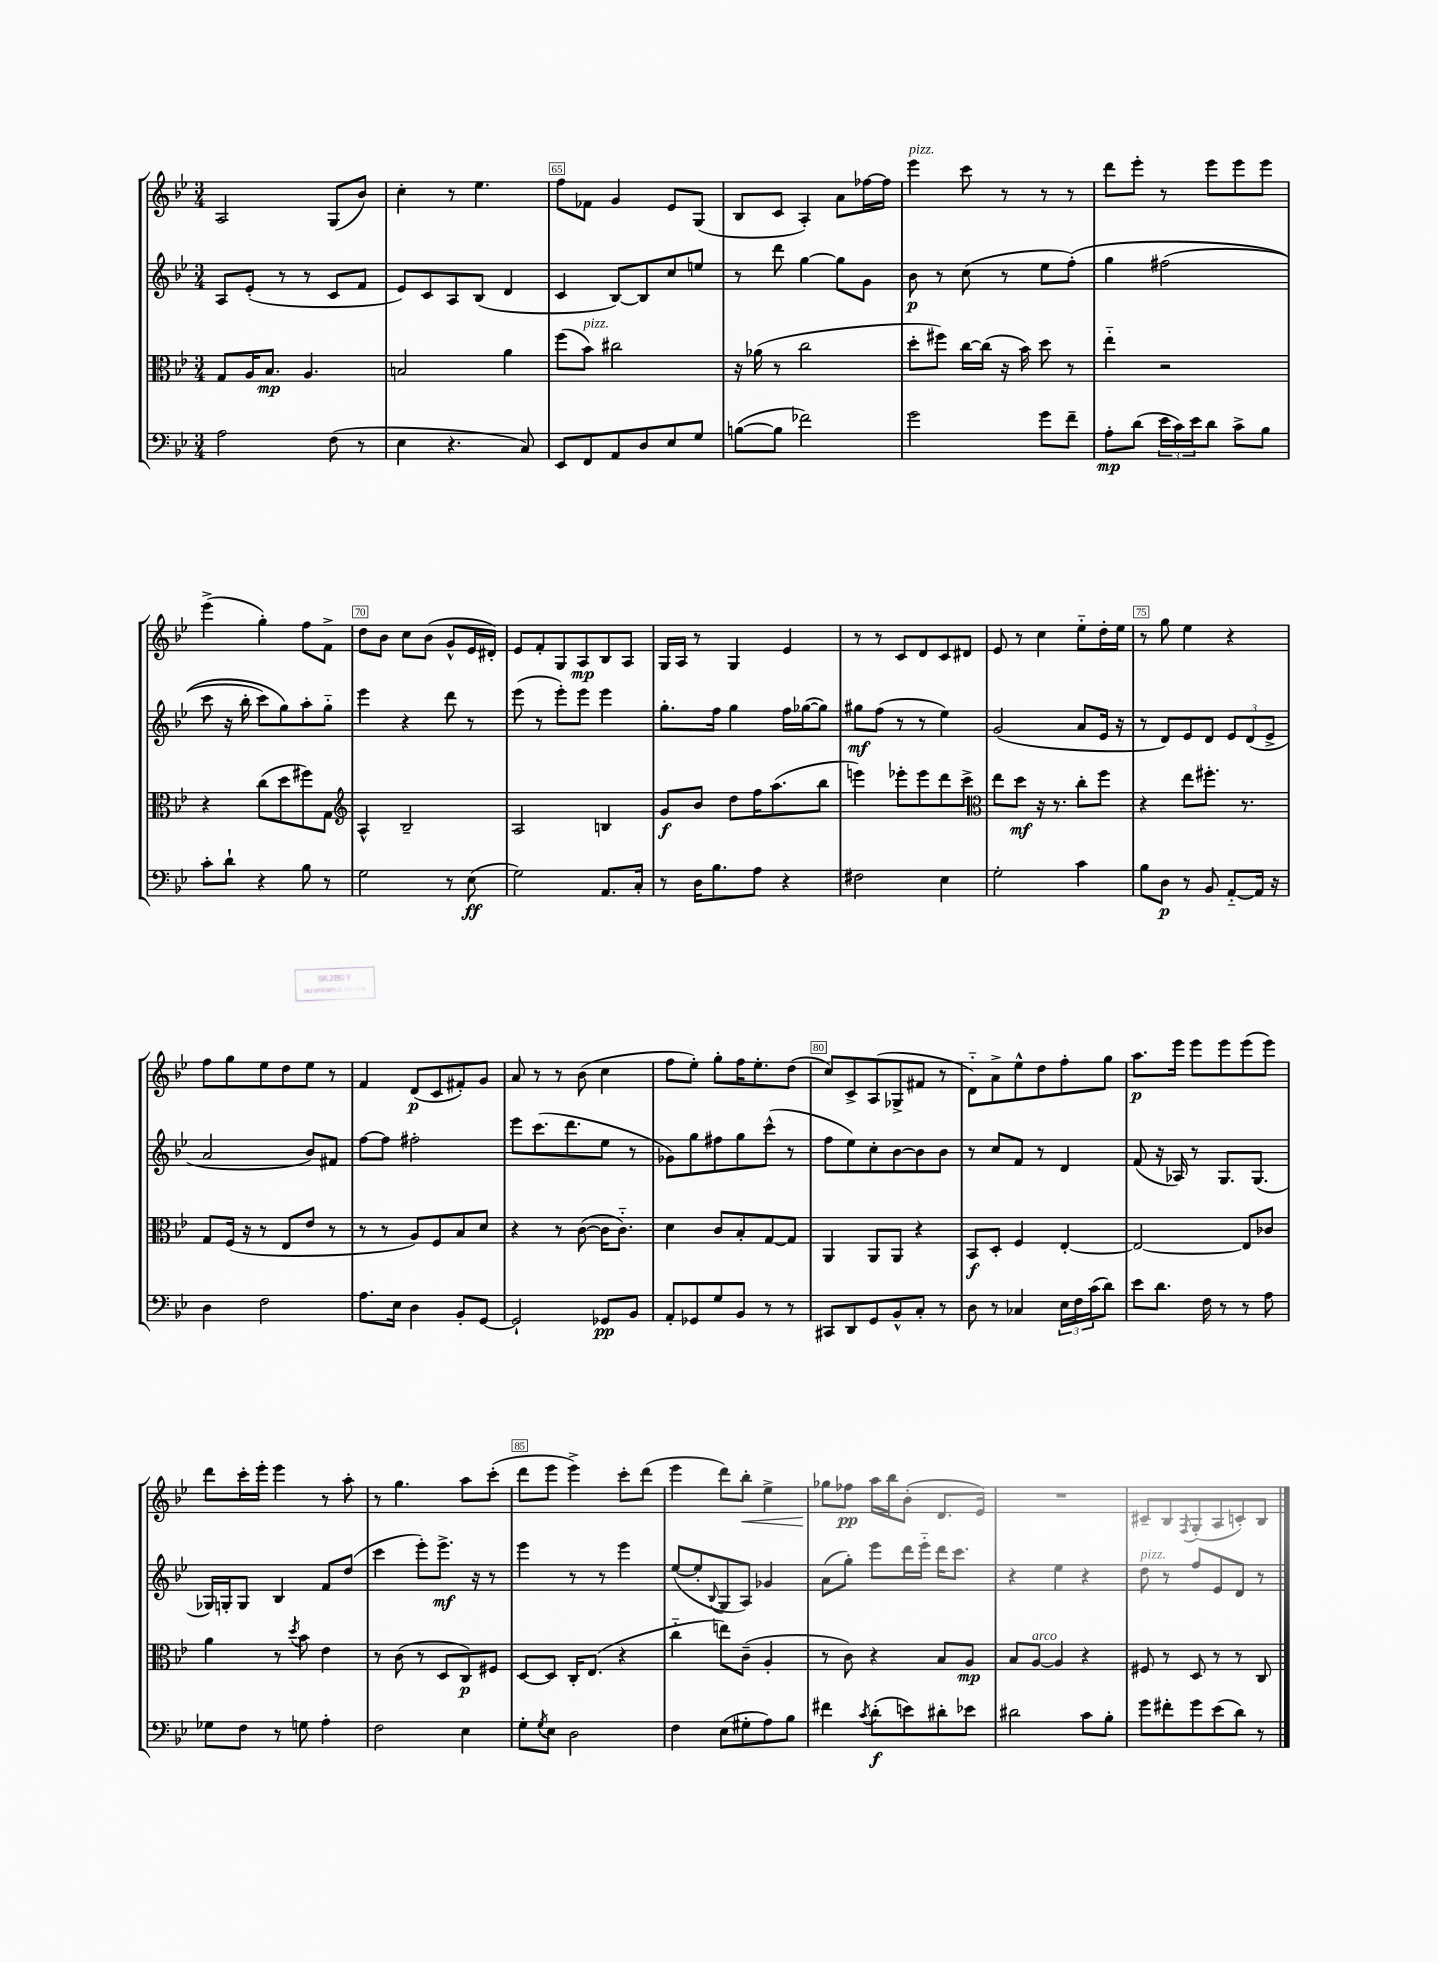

**kern	**kern	**kern	**kern
*staff4	*staff3	*staff2	*staff1
*clefF4	*clefC3	*clefG2	*clefG2
*k[b-e-]	*k[b-e-]	*k[b-e-]	*k[b-e-]
*M3/4	*M3/4	*M3/4	*M3/4
2A	8G	8A	2A
.	16A	(8e-'	.
.	8.B-	.	.
.	.	8r	.
.	4.A	8r	.
(8F	.	8c	(8G
8r	.	8f	8b-)
=	=	=	=
4E-	2B	8e-)	4cc'
.	.	8c	.
4.r	.	8A	8r
.	.	(8B-	4.ee-
.	4a	4d	.
8C)	.	.	.
=	=	=	=
8EE-	(8ff	4c	8ff
8FF	8b-)	.	8f-
8AA	2cc#	[8B-)	4g
8D	.	8B-]	.
8E-	.	8cc	8e-
8G	.	8ee	(8G
=	=	=	=
([8B	16r	8r	8B-
.	(16a-	.	.
8B]	8r	8ddd	8c
2f-)	2cc	[4gg	4A')
.	.	8gg]	8a
.	.	8g	[16ff-
.	.	.	16ff-]
=	=	=	=
2g	8dd'	8b-	4eee-
.	8ff#)	8r	.
.	[16cc	(8cc	8ccc
.	(16cc]	.	.
.	16r	8r	8r
.	16b-)	.	.
8g	8dd	8ee-	8r
8f~	8r	&(8ff')	8r
=	=	=	=
8A'	4ee-'~	4gg	8ddd
(8d	.	.	8eee-'
24e-	2r	(2ff#	8r
24c)	.	.	.
24e-	.	.	.
8d	.	.	8eee-
8c^	.	.	8eee-
8B-	.	.	8eee-
=	=	=	=
8c'	4r	8ccc	(4eee-^
8d`	.	16r	.
.	.	16bb-'	.
4r	(8cc	8ccc)	4gg')
.	8dd	8gg&)	.
8B-	8ff#)	8aa'	8ff
8r	8G	8gg'~	8f^
=	=	=	=
*	*clefG2	*	*
2G	4A^^	4eee-	8dd
.	.	.	8b-
.	2B-~	4r	8cc
.	.	.	(8b-
8r	.	8ddd	8g^^
(8E-	.	8r	16e-
.	.	.	16d#')
=	=	=	=
2G)	2A	(8eee-	8e-
.	.	8r	8f'
.	.	8eee-')	8G
.	.	8eee-	8A
8.AA	4B	4eee-	8B-
.	.	.	8A
16C'	.	.	.
=	=	=	=
8r	8g	8.gg'	16G
.	.	.	16A
16D	8b-	.	8r
8.B-	.	16ff	.
.	8dd	4gg	4G
8A	16ff	.	.
.	(8.aa	.	.
4r	.	16ff	4e-
.	.	([16gg-	.
.	8bb-	8gg-])	.
=	=	=	=
2F#	4eee)	8gg#	8r
.	.	(8ff	8r
.	8eee-'	8r	8c
.	8eee-	8r	8d
4E-	8ddd	4ee-)	8c
.	8ccc^	.	8d#
=	=	=	=
*	*clefC3	*	*
2G'	8ee-	(2g	8e-
.	8dd	.	8r
.	16r	.	4cc
.	8.r	.	.
4c	8cc'	8a	8ee-'~
.	8ff	16e-	16dd'
.	.	16r	16ee-
=	=	=	=
8B-	4r	8r	8r
8D	.	8d)	8gg
8r	8ee-	8e-	4ee-
8BB-	8.ff#'	8d	.
[8AA'~	.	12e-	4r
.	8.r	.	.
.	.	(12d	.
16AA]	.	.	.
.	.	12e-^	.
16r	.	.	.
=	=	=	=
4D	8G	2a	8ff
.	(16F	.	8gg
.	16r	.	.
2F	8r	.	8ee-
.	8E-	.	8dd
.	8e-	8b-)	8ee-
.	8r	8f#	8r
=	=	=	=
8.A	8r	[8ff	4f
.	8r	8ff]	.
16E-	.	.	.
4D	8A)	2ff#'	(8d
.	8F	.	8c
8BB-'	8B-	.	8f#')
[8GG	8d	.	8g
=	=	=	=
2GG`]	4r	8eee-	8a
.	.	(8.ccc	8r
.	8r	.	8r
.	.	8.ddd	.
.	([8c	.	(8b-
8GG-	16c]	8ee-	4cc
.	8.c'~)	.	.
8BB-	.	8r	.
=	=	=	=
8AA'	4d	8g-)	8ff
8GG-	.	8gg	8ee-')
8G	8c	8ff#	8gg'
8BB-	8B-'	8gg	16ff
.	.	.	8.ee-'
8r	[8G	(8ccc^^	.
8r	8G]	8r	(8dd
=	=	=	=
8CC#	4AA	8ff	8cc)
8DD	.	8ee-)	8c^
8GG	8AA	8cc'	(8A
8BB-^^	8AA	[8b-	8G-^
8C'	4r	8b-]	8f#
8r	.	8b-	8r
=	=	=	=
8D	8BB-	8r	8d'~)
8r	8D'	8cc	8a^
4C-	4F	8f	8ee-^^
.	.	8r	8dd
24E-	[4E-'	4d	8ff'
24F	.	.	.
(24c	.	.	.
8d)	.	.	8gg
=	=	=	=
8e-	2E-_	(8f	8.aa
8.d	.	16r	.
.	.	16A-)	16eee-
.	.	8r	8eee-
16F	.	.	.
8r	.	8.G	8eee-
8r	8E-]	.	(8eee-
.	.	(8.G	.
8A	8c-	.	8eee-)
=	=	=	=
8G-	4a	16G-)	8ddd
.	.	16G'	.
8F	.	8G	16ccc'
.	.	.	16eee-'
8r	8r	4B-	4eee-
.	8qdd	.	.
8G	8b-	.	.
4A'	4e-	8f	8r
.	.	(8dd	8aa'
=	=	=	=
2F	8r	4ccc	8r
.	(8c	.	4.gg
.	8r	8eee-')	.
.	8D	8.eee-^	.
4E-	8C)	.	8aa
.	.	16r	.
.	8F#	8r	(8ccc'
=	=	=	=
8G'	[8D	4eee-	8ddd
8qG	.	.	.
8E-	8D]	.	8eee-
2D	16C'	8r	4eee-^)
.	(8.E-	.	.
.	.	8r	.
.	4r	4eee-	8ccc'
.	.	.	(8ddd
=	=	=	=
4F	4cc'~	([8ee-	4eee-
.	.	8ee-']	.
.	.	8qqB-	.
(8E-	8ee)	8G	8ddd)
8G#'	(8c~	8A)	8bb-'
8A)	4A'	4g-	4ee-^
8B-	.	.	.
=	=	=	=
4f#	8r	(8a	8gg-
.	8c)	8gg')	8ff-
8qc	.	.	.
(8d'	4r	8eee-	16aa
.	.	.	16bb-
8e)	.	16ddd	(8b-'
.	.	16eee-'~	.
8d#'	8B-	16ddd	8.d
.	.	8.ccc	.
8e-	8A	.	.
.	.	.	16e-)
=	=	=	=
2d#	8B-	4r	2.r
.	[8A	.	.
.	4A]	4ee-	.
8c	4r	4r	.
8B-'	.	.	.
=	=	=	=
8g	8F#	8dd	8c#~
8f#'	8r	8r	8B-
.	.	.	8qF
8g	8D	8ff	(8G'
(8e-	8r	8e-	8A
8d)	8r	8d	8c')
8r	8C	8r	8B-
==	==	==	==
*-	*-	*-	*-
